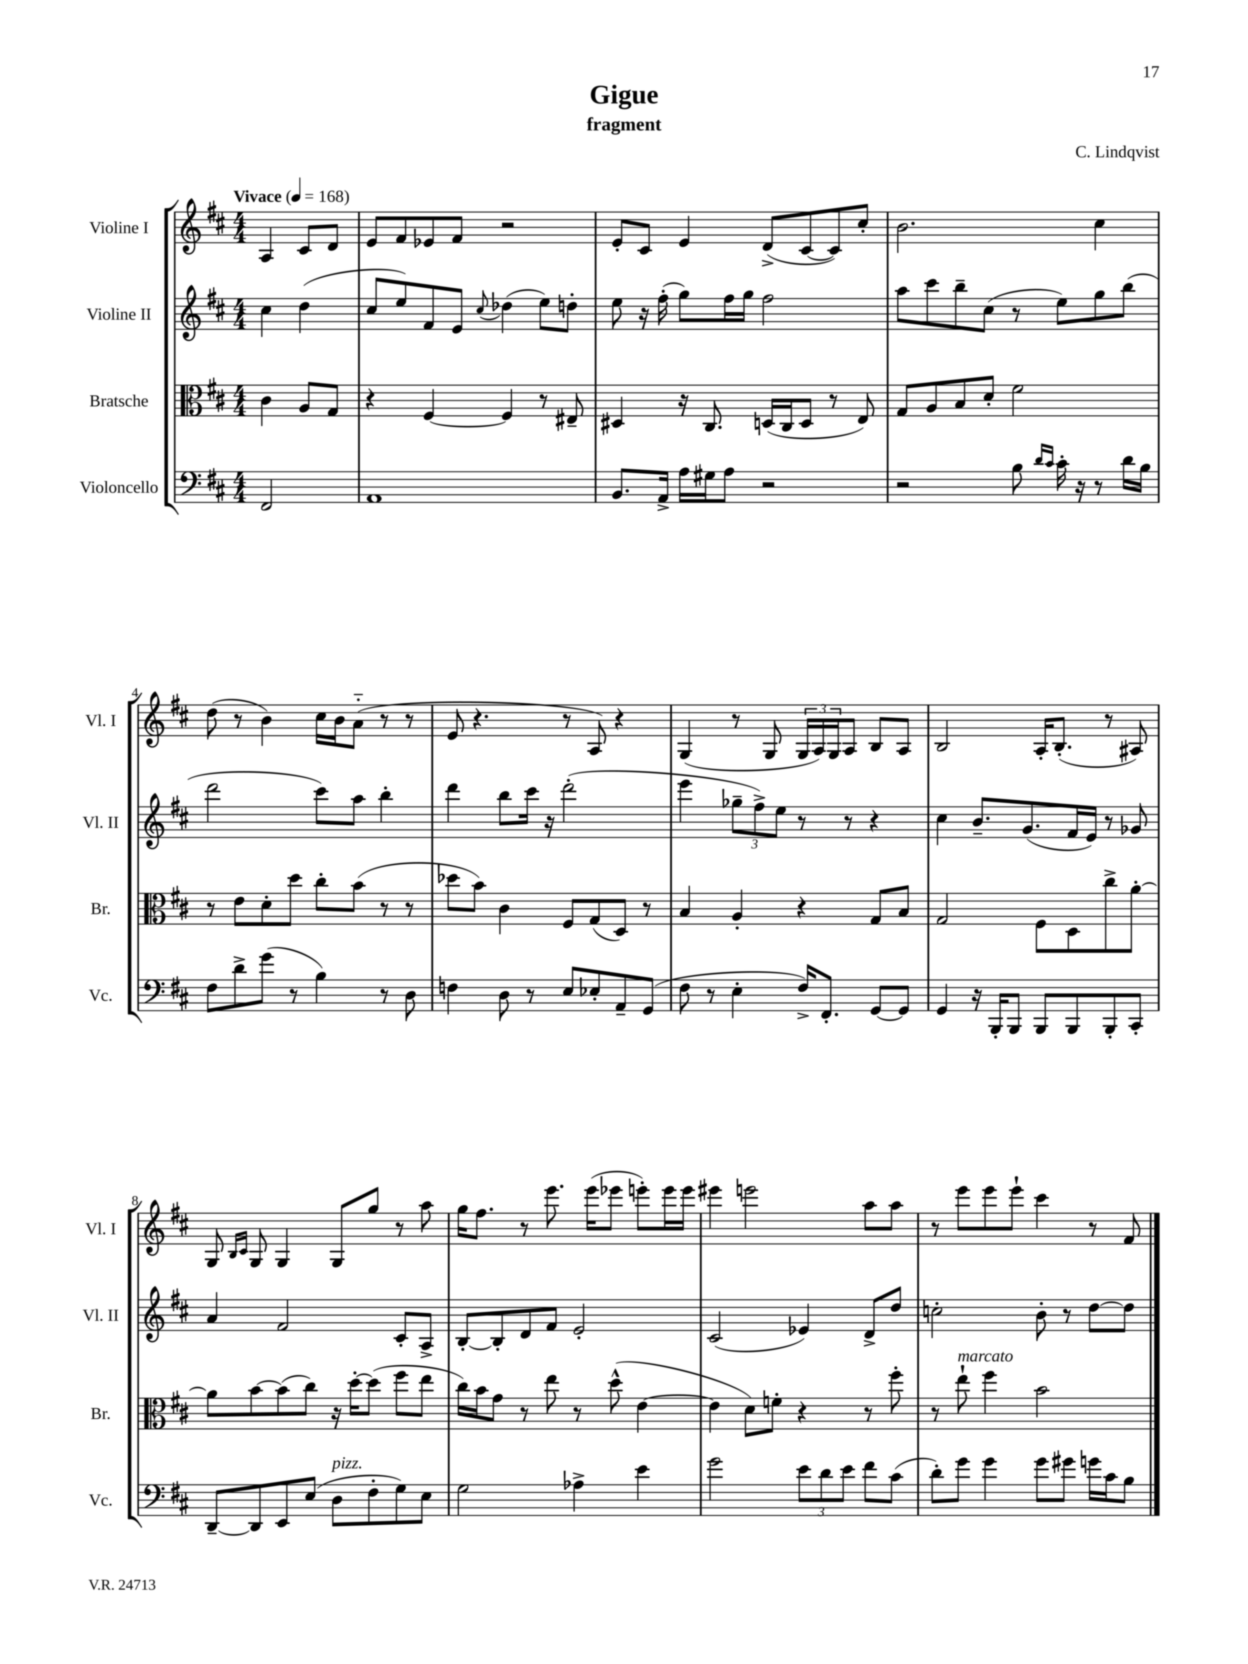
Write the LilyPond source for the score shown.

\header { title = "Gigue" composer = "C. Lindqvist" subtitle = "fragment" }
<<
\new StaffGroup <<
\new Staff = "s0" \with { instrumentName = "Violine I" shortInstrumentName = "Vl. I" } {
    \clef treble \key d \major \numericTimeSignature \time 4/4 \partial 2 \tempo "Vivace" 4 = 168
    a4 cis'8 d'8 |
    e'8 fis'8 ees'8 fis'8 r2 |
    e'8-. cis'8 e'4 d'8->( cis'8~ cis'8) cis''8-. |
    b'2. cis''4 |
    d''8( r8 b'4) cis''16 b'16 a'8-_( r8 r8 |
    e'8 r4. r8 a8) r4 |
    g4( r8 g8 \tuplet 3/2 { g16 a16) g16 } a8 b8 a8 |
    b2 a16-. b8.-.( r8 ais8) |
    g8 \grace { b16 cis'16 } g8 g4 g8 g''8 r8 a''8 |
    g''16 fis''8. r8 e'''8. e'''16( ees'''8 e'''8-.) e'''16 e'''16 |
    eis'''4 e'''2 a''8 a''8 |
    r8 e'''8 e'''8 e'''8-! cis'''4 r8 fis'8 \bar "|." |
}
\new Staff = "s1" \with { instrumentName = "Violine II" shortInstrumentName = "Vl. II" } {
    \clef treble \key d \major \numericTimeSignature \time 4/4 \partial 2
    cis''4 d''4( |
    cis''8 e''8) fis'8 e'8 \appoggiatura { cis''8 } des''4( e''8) d''8-. |
    e''8 r16 fis''16-.( g''8) fis''16 g''16 fis''2 |
    a''8 cis'''8 b''8-- cis''8( r8 e''8) g''8 b''8( |
    d'''2 cis'''8) a''8 b''4-. |
    d'''4 b''8 cis'''16 r16 d'''2-.( |
    e'''4 \tuplet 3/2 { ges''8-- fis''8->) e''8 } r8 r8 r4 |
    cis''4 b'8.-- g'8.( fis'16 e'16) r8 ges'8 |
    a'4 fis'2 cis'8-. a8-> |
    b8~-. b8-. d'8 fis'8 e'2-. |
    cis'2( ees'4) d'8-> d''8 |
    c''2-. b'8-. r8 d''8~ d''8 \bar "|." |
}
\new Staff = "s2" \with { instrumentName = "Bratsche" shortInstrumentName = "Br." } {
    \clef alto \key d \major \numericTimeSignature \time 4/4 \partial 2
    cis'4 a8 g8 |
    r4 fis4~ fis4 r8 eis8-- |
    dis4 r16 cis8. d16( cis16 d8 r8 e8) |
    g8 a8 b8 d'8-. fis'2 |
    r8 e'8 d'8-. d''8 cis''8-. b'8( r8 r8 |
    des''8 b'8) cis'4 fis8 g8( d8) r8 |
    b4 a4-. r4 g8 b8 |
    g2 fis8 d8 cis''8-> a'8~-. |
    a'8 b'8~ b'8( cis''8) r16 d''16~-. d''8( fis''8 e''8 |
    cis''16) b'16 g'8 r8 e''8 r8 d''8-^( e'4~ |
    e'4 d'8) f'8-. r4 r8 fis''8-. |
    r8 e''8-!^\markup { \italic "marcato" } fis''4 b'2 \bar "|." |
}
\new Staff = "s3" \with { instrumentName = "Violoncello" shortInstrumentName = "Vc." } {
    \clef bass \key d \major \numericTimeSignature \time 4/4 \partial 2
    fis,2 |
    a,1 |
    b,8. a,16-> a16 gis16 a8 r2 |
    r2 b8 \grace { d'16 cis'16 } cis'16-. r16 r8 d'16 b16 |
    fis8 d'8-> g'8( r8 b4) r8 d8 |
    f4 d8 r8 e8 ees8-. a,8-- g,8( |
    fis8 r8 e4-. fis16->) fis,8.-. g,8~ g,8 |
    g,4 r16 b,,16-. b,,8 b,,8 b,,8 b,,8-. cis,8-. |
    d,8~-- d,8 e,8 e8( d8^\markup { \italic "pizz." } fis8-. g8) e8 |
    g2 aes4-> e'4 |
    g'2 \tuplet 3/2 { e'8 d'8 e'8 } fis'8 cis'8( |
    d'8-.) g'8 g'4 g'8 gis'8 g'16 cis'16 b8 \bar "|." |
}
>>
>>
